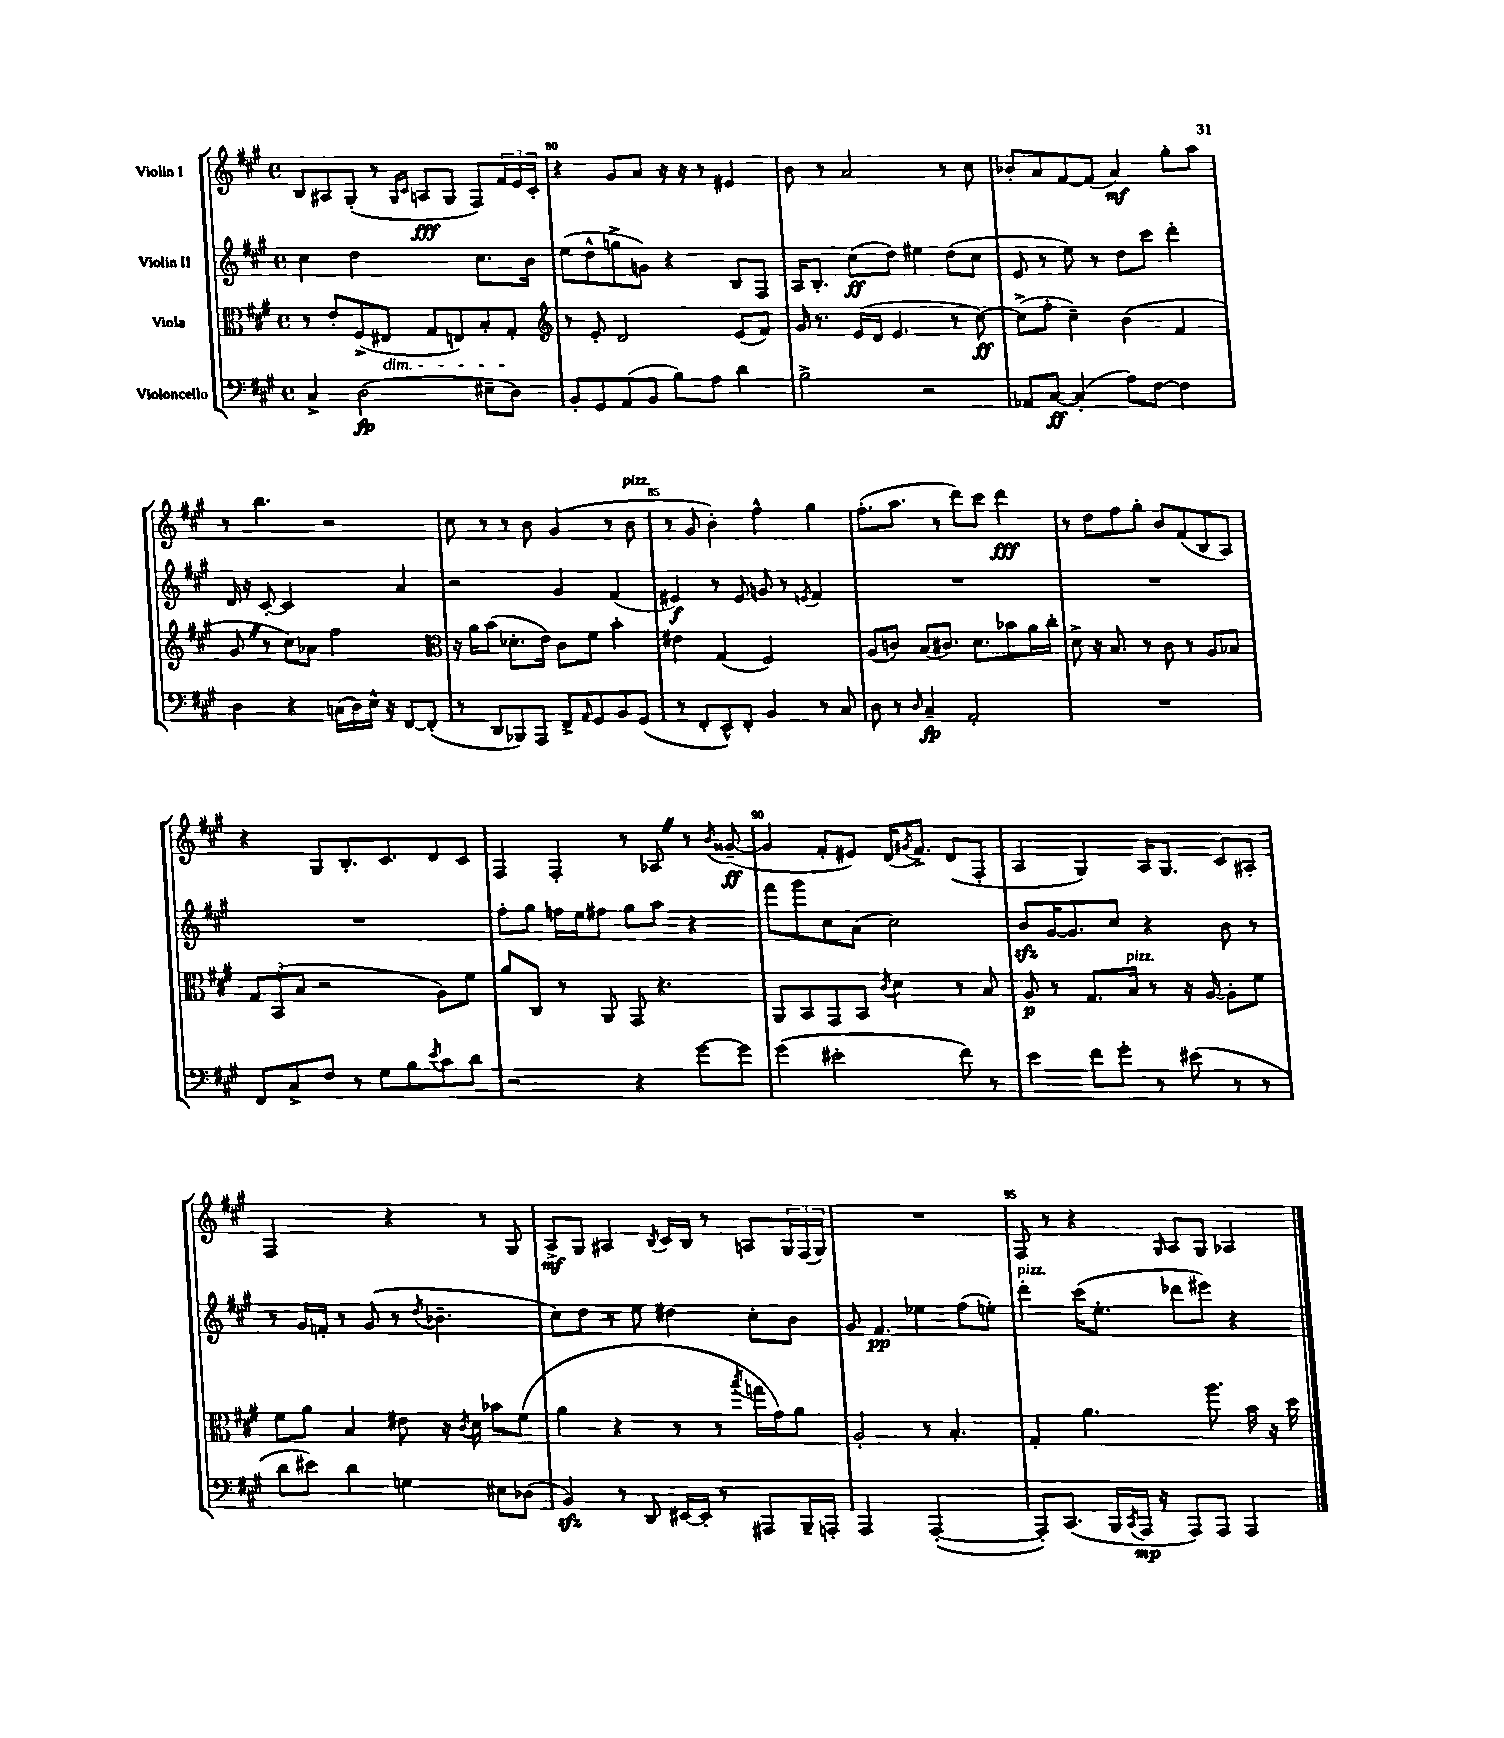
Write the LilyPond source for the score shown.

<<
\new StaffGroup <<
\new Staff = "s0" \with { instrumentName = "Violin I" } {
    \clef treble \key a \major \defaultTimeSignature \time 4/4
    b8 ais8 gis8-.( r8 \grace { gis16 cis'16 } a8\fff gis8 fis8) \tuplet 3/2 { fis'16 e'16 cis'16-. } |
    r4 gis'8 a'8 r16 r16 r8 eis'4 |
    b'8 r8 a'2 r8 cis''8 |
    bes'8-. a'8 fis'8~ fis'8( a'4\mf) gis''8-. a''8 |
    r8 b''4. r2 |
    cis''8 r8 r8 b'8 gis'4( r8 b'8^\markup { \italic "pizz." } |
    r8 gis'8 b'4-.) fis''4-^ gis''4 |
    fis''8.-.( a''8. r8 d'''8) cis'''8 d'''4\fff |
    r8 d''8 fis''8 gis''8-. b'8 fis'8( b8 a8) |
    r4 gis8 b8.-. cis'8. d'8 cis'8 |
    fis4 fis4-. r8 aes8 \once \override BreathingSign.text = \markup { \musicglyph "scripts.caesura.straight" } \breathe r8 \acciaccatura { b'8 } gisis'8~--\ff( |
    gisis'4 fis'8-. eis'8) d'16( \acciaccatura { gis'8 } fis'8.->) d'8( fis8-. |
    a4 gis4) a16 gis8. cis'8 ais8-. |
    fis2 r4 r8 gis8 |
    a8->\mf gis8 ais4 \acciaccatura { b8 } cis'16 b16 r8 a8 \tuplet 3/2 { gis16 fis16( gis16) } |
    R1 |
    fis8 r8 r4 \grace { gis16 } a8 gis8 aes4 \bar "|." |
}
\new Staff = "s1" \with { instrumentName = "Violin II" } {
    \clef treble \key a \major \defaultTimeSignature \time 4/4
    cis''4 d''2 cis''8. b'16 |
    e''8( d''8-^ g''8-> g'8) r4 b8 fis8 |
    a16 b8.-. cis''8\ff( d''8) eis''4 d''8( cis''8 |
    e'8 r8 e''8) r8 d''8 cis'''8 d'''4-. |
    d'16 r16 cis'8~-. cis'2 a'4 |
    r2 gis'4 fis'4( |
    eis'4\f) r8 eis'8 g'8 r8 \acciaccatura { e'8 } fis'4 |
    R1 |
    R1 |
    R1 |
    fis''8-. gis''8 f''16 e''16 fis''8 gis''8 a''8 r4 |
    fis'''8 gis'''8 cis''8 a'8( cis''2) |
    b'8\sfz gis'16~ gis'8. cis''8 r4 b'8 r8 |
    r8 gis'16 f'16-. r8 gis'8( r8 \acciaccatura { d''8 } bes'4.-- |
    cis''8) d''8 r8 e''8 dis''4 cis''8-. b'8 |
    gis'8 fis'4.\pp ees''4 fis''8( e''8-.) |
    d'''4-.^\markup { \italic "pizz." } cis'''16( e''8.-. des'''8 eis'''8) r4 \bar "|." |
}
\new Staff = "s2" \with { instrumentName = "Viola" } {
    \clef alto \key a \major \defaultTimeSignature \time 4/4
    r8 e'8-. fis8->( eis8\dim gis8 e8) b8-. gis8-.\! |
    \clef treble r8 e'8-. d'2 e'8( fis'8) |
    gis'16 r8. e'16( d'16 e'4. r8 cis''8~\ff) |
    cis''8->( fis''8-. cis''4--) b'4( fis'4 |
    gis'8 \once \override BreathingSign.text = \markup { \musicglyph "scripts.caesura.straight" } \breathe r8 cis''8) aes'8 fis''2 |
    \clef alto r16 a'16 b'8( des'8.-. e'16) cis'8 fis'8 b'4-. |
    eis'4 gis4( fis2) |
    a8( c'8) b8( cis'8.) d'8. bes'8 a'16 cis''16-. |
    d'8-> r16 b8. r8 cis'8 r8 a8 bes8 |
    \tuplet 3/2 { gis8 b,8( b8 } r2 a8) fis'8 |
    a'8 cis8 r8 a,8 gis,8 r4. |
    a,8 b,8 gis,8 b,8 \acciaccatura { cis'8 } d'4 r8 b8 |
    a8\p r8 gis8. b16^\markup { \italic "pizz." } r8 r16 a16~ a8-. fis'8 |
    fis'8 a'8 b4 eis'8 r16 \acciaccatura { cis'8 } d'16 bes'8 fis'8( |
    a'4 r4 r8 r8 \acciaccatura { b''8 } g''16 gis'16) a'8 |
    a2-. r8 b4.-. |
    gis4-. a'4. a''8. b'16 r16 d''16 \bar "|." |
}
\new Staff = "s3" \with { instrumentName = "Violoncello" } {
    \clef bass \key a \major \defaultTimeSignature \time 4/4
    cis4-> d2\fp( eis8-- d8) |
    b,8-. gis,8 a,8( b,8 b8) a8 d'4 |
    b2-> r2 |
    aes,8 cis8~\ff cis4-.( a8) fis8~ fis4 |
    d4 r4 c16( d16) e16-^ r16 fis,8~ fis,8-.( |
    r8 d,8 bes,,8) a,,8 fis,8-> \grace { a,16 } gis,8 b,8 gis,8( |
    r8 fis,8-. e,8-^) fis,8-. b,4 r8 cis8 |
    d8 r8 \grace { d16 } cis4--\fp a,2-. |
    R1 |
    fis,8 cis8-> fis8 r8 gis8 b8 \acciaccatura { e'8 } cis'8 d'8 |
    r2 r4 gis'8~ gis'8 |
    gis'4( eis'2-. fis'8) r8 |
    e'4 fis'8 gis'8-. r8 eis'8( r8 r8 |
    d'8 eis'8) d'4 g4 eis8 des8( |
    b,4\sfz) r8 d,8 eis,16~ eis,16-. r8 ais,,8 b,,16-- a,,16-. |
    a,,2 a,,2~-.( |
    a,,8-.) cis,8.( b,,16 \acciaccatura { cis,8 } a,,16\mp r16 a,,8) a,,8 a,,4 \bar "|." |
}
>>
>>
\layout { \context { \Score currentBarNumber = #79 \override BarNumber.break-visibility = ##(#f #t #t) barNumberVisibility = #(every-nth-bar-number-visible 5) } }
